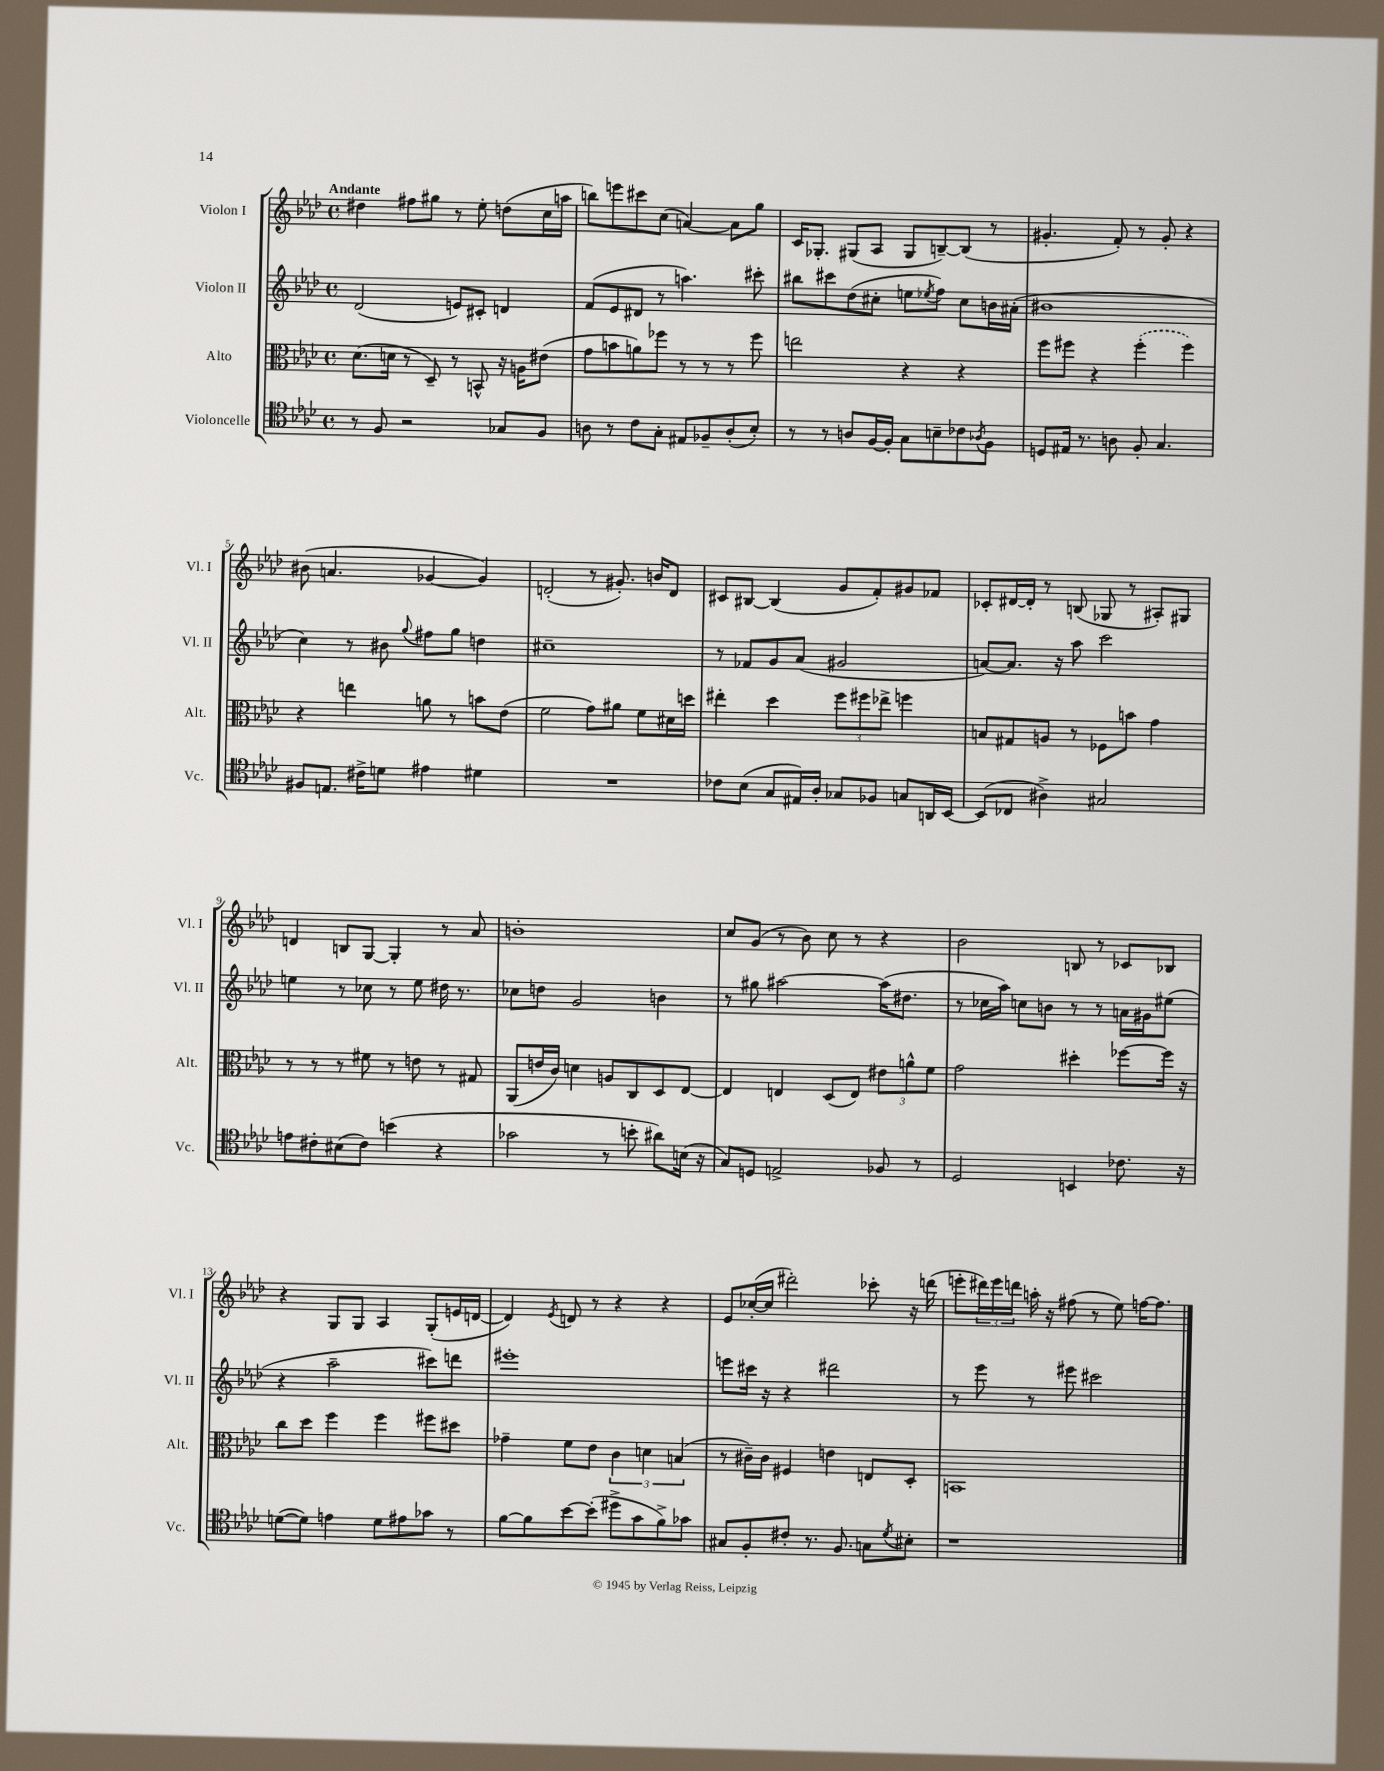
<<
\new StaffGroup <<
\new Staff = "s0" \with { instrumentName = "Violon I" shortInstrumentName = "Vl. I" } {
    \clef treble \key aes \major \defaultTimeSignature \time 4/4 \tempo "Andante"
    dis''4 fis''8 gis''8 r8 ees''8-. d''8( c''16 a''16 |
    b''8) e'''8 cis'''8 c''8( a'4~) a'8 g''8 |
    c'16 ges8.-. gis8( aes8 gis8 b8~--) b8( r8 |
    gis'4.-. f'8-.) r8 gis'8-. r4 |
    bis'8( a'4. ges'4~ ges'4) |
    d'2-.( r8 gis'8.-.) b'16 d'8 |
    cis'8 bis8~ bis4( g'8 f'8-.) gis'8 fes'8 |
    ces'8-. dis'16~ dis'16-. r8 b8( ges8 r8 ais8-.) gis8 |
    d'4 b8 g8~ g4-. r8 aes'8 |
    b'1-. |
    c''8 g'8( r8 bes'8) c''8 r8 r4 |
    bes'2 b8 r8 ces'8 bes8 |
    r4 g8 g8 aes4 g8-.( e'16 d'16~ |
    d'4) \acciaccatura { ees'8 } d'8 r8 r4 r4 |
    ees'8 ces''16~-.( ces''16 dis'''2-.) ces'''8-. r16 d'''16( |
    e'''8-. \tuplet 3/2 { dis'''16) e'''16 d'''16 } a''16-. r16 fis''8( r8 ees''8) f''16~ f''8. \bar "|." |
}
\new Staff = "s1" \with { instrumentName = "Violon II" shortInstrumentName = "Vl. II" } {
    \clef treble \key aes \major \defaultTimeSignature \time 4/4
    des'2( e'8) cis'8-. d'4 |
    f'8( ees'8 dis'8 r8 a''4.) cis'''8-. |
    bis''8 cis'''8 des''8( cis''8-. e''8 \acciaccatura { ees''8 } f''8) cis''8 b'16 ais'16-.( |
    bis'1 |
    c''4) r8 bis'8 \appoggiatura { g''8 } fis''8 g''8 d''4 |
    cis''1-- |
    r8 fes'8 g'8 aes'8( gis'2 |
    a'8~) a'8. r16 aes''8 c'''2 |
    e''4 r8 ces''8 r8 e''8 dis''16 r8. |
    ces''8 d''8 g'2 b'4 |
    r8 gis''8 ais''2~ ais''16( dis''8. |
    r8 ces''16 aes''16) c''8 b'8 r8 r8 a'16 gis'16 eis''8( |
    r4 aes''2-- cis'''8) d'''8 |
    eis'''1-. |
    e'''8 cis'''16 r16 r4 dis'''2 |
    r8 ees'''8 r8 eis'''8 cis'''2 \bar "|." |
}
\new Staff = "s2" \with { instrumentName = "Alto" shortInstrumentName = "Alt." } {
    \clef alto \key aes \major \defaultTimeSignature \time 4/4
    des'8.( d'16 r8 des8--) r8 b,8-^ r16 a16 eis'8( |
    g'8 b'8 a'8) fes''8 r8 r8 r8 fes''8 |
    e''2 r4 r4 |
    f''8 fis''8 r4 \once \slurDashed fis''4-.( fis''4) |
    r4 e''4 a'8 r8 b'8 ees'8( |
    f'2 g'8) ais'8 f'8 dis'16 d''16 |
    eis''4-. des''4 \tuplet 3/2 { f''8 fis''8 ees''8-> } f''4 |
    b8 gis8 a8 r8 fes8 b'8 g'4 |
    r8 r8 r8 fis'8 r8 e'8 r8 gis8 |
    aes,8( e'16 c'16) d'4 a8 c8 des8 ees8~ |
    ees4 e4 des8( e8) \tuplet 3/2 { eis'8 a'8-^ f'8 } |
    g'2 dis''4-. fes''8~ fes''16 r16 |
    c''8 des''8 f''4 f''4 fis''8 dis''8 |
    ges'4-- f'8 ees'8 \tuplet 3/2 { c'4 d'4 b4( } |
    r8 cis'16--) cis'16 fis4 e'4 e8 des8-. |
    b,1 \bar "|." |
}
\new Staff = "s3" \with { instrumentName = "Violoncelle" shortInstrumentName = "Vc." } {
    \clef tenor \key aes \major \defaultTimeSignature \time 4/4
    r8 f8 r2 ges8 f8 |
    a8 r8 c'8 g8-. eis8 fes8-- a8-.( bes8-.) |
    r8 r8 a8 f16~ f16-. g8 b8-- ces'8 \acciaccatura { aes8 } f8 |
    d8 eis16 r8. a8 f8-. g4. |
    fis8 e8. cis'16-> d'8 eis'4 dis'4 |
    R1 |
    ces'8 bes8( g8 eis16) aes16-. ges8 fes8 g8 a,16 bes,16~ |
    bes,8( ces8 ais4->) gis2 |
    e'8 cis'8-. bis8( cis'8) b'4( r4 |
    ges'2 r8 b'8-. ais'8) b16( r16 |
    g8) d8 e2-> fes8 r8 |
    des2 b,4 ces'8. r16 |
    d'8~( d'8) e'4 d'8 eis'8 ges'8 r8 |
    f'8~ f'8 bes'8~ bes'8-.( dis''8-> g'8 f'8->) ges'8 |
    gis8 f8-. cis'8-. r8. f8. g8 \acciaccatura { des'8 } bis8-. |
    r1 \bar "|." |
}
>>
>>
